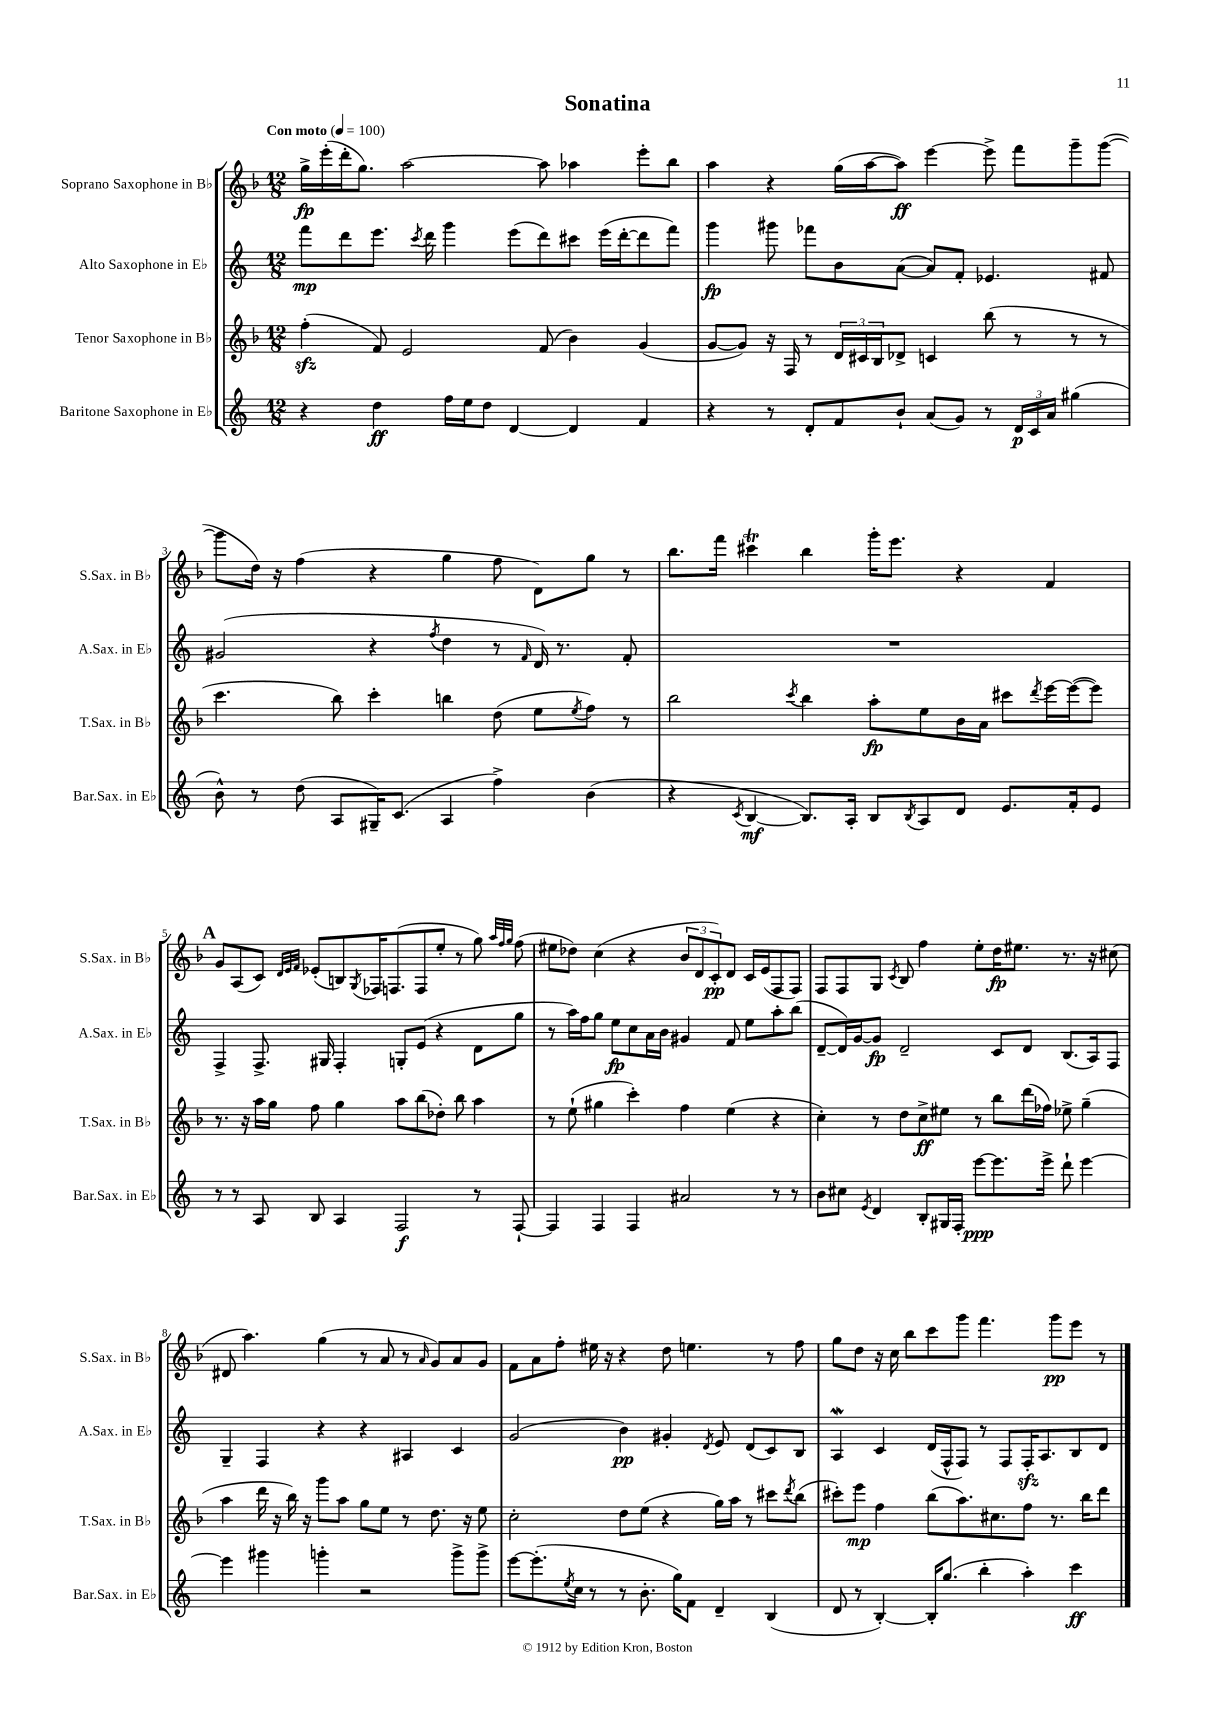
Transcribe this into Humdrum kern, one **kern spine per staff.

**kern	**dynam	**kern	**dynam	**kern	**dynam	**kern	**dynam
*part4	*part4	*part3	*part3	*part2	*part2	*part1	*part1
*staff4	*staff4	*staff3	*staff3	*staff2	*staff2	*staff1	*staff1
*I"Baritone Saxophone in E♭	*	*I"Tenor Saxophone in B♭	*	*I"Alto Saxophone in E♭	*	*I"Soprano Saxophone in B♭	*
*I'Bar.Sax. in E♭	*	*I'T.Sax. in B♭	*	*I'A.Sax. in E♭	*	*I'S.Sax. in B♭	*
*clefG2	*	*clefG2	*	*clefG2	*	*clefG2	*
*k[]	*	*k[b-]	*	*k[]	*	*k[b-]	*
*M12/8	*	*M12/8	*	*M12/8	*	*M12/8	*
*MM100	*	*MM100	*	*MM100	*	*MM100	*
=1	=1	=1	=1	=1	=1	=1	=1
!	!	!	!	!	!	!LO:TX:a:B:t=Con moto	!
4r	.	(4ffzz'\	.	8fff\L	mp	16gg^\LL	fp
.	.	.	.	.	.	(16eee'\	.
.	.	.	.	8ddd\	.	16ddd'\J	.
.	.	.	.	.	.	8.gg\J)	.
4dd\	ff	8f/)	.	8.eee\J	.	.	.
.	.	2e/	.	.	.	[2aa\	.
.	.	.	.	8qccc/	.	.	.
.	.	.	.	16ddd\	.	.	.
16ff\LL	.	.	.	4ggg\	.	.	.
16ee\J	.	.	.	.	.	.	.
8dd\J	.	.	.	.	.	.	.
[4d/	.	.	.	(8eee\L	.	.	.
.	.	(8f/	.	8ddd\)	.	8aa\]	.
4d/]	.	4b-\)	.	8ccc#X\J	.	4aa-X\	.
.	.	.	.	(16eee\LL	.	.	.
.	.	.	.	[16ddd'\J	.	.	.
4f/	.	(4g/	.	8ddd\]	.	8eee'\L	.
.	.	.	.	8fff\J)	.	8bb-\J	.
=2	=2	=2	=2	=2	=2	=2	=2
4r	.	[8g/L	.	4ggg\	fp	4aa\	.
.	.	8g/J])	.	.	.	.	.
8r	.	16r	.	8ggg#X\	.	4r	.
.	.	16F/	.	.	.	.	.
8d'/L	.	8r	.	8fff-X\L	.	.	.
8f/	.	24d/LL	.	8b\	.	(16gg\LL	.
.	.	24c#X/	.	.	.	.	.
.	.	.	.	.	.	[16aa\J	.
.	.	24B-/J	.	.	.	.	.
8b`/J	.	8d-X^/J	.	([8a\J	.	8aa\J])	ff
(8a/L	.	4cn/	.	8a/L])	.	[4eee\	.
8g/J)	.	.	.	8f'/J	.	.	.
8r	.	(8bb-\	.	4.e-X/	.	8eee^\]	.
24d/LL	p	8r	.	.	.	8fff\L	.
24c/	.	.	.	.	.	.	.
24a/JJ	.	.	.	.	.	.	.
(4gg#X\	.	8r	.	.	.	8ggg~\	.
.	.	8r	.	8f#X/	.	([8ggg\J	.
!!LO:LB:g=z
=3	=3	=3	=3	=3	=3	=3	=3
8b^^\)	.	4.ccc\	.	(2g#X/	.	8ggg\L]	.
8r	.	.	.	.	.	16dd\Jk)	.
.	.	.	.	.	.	16r	.
(8dd\	.	.	.	.	.	(4ff\	.
8A/L	.	8bb-\)	.	.	.	.	.
16G#X~/K)	.	4ccc'\	.	4r	.	4r	.
(8.c/J	.	.	.	.	.	.	.
.	.	.	.	8qff/	.	.	.
4A/	.	4bbn\	.	4dd\	.	4gg\	.
4ff^\)	.	(8dd\	.	8r	.	8ff\	.
.	.	.	.	16qqf/	.	.	.
.	.	8ee\L	.	16d/)	.	8d\L)	.
.	.	.	.	8.r	.	.	.
.	.	8qee/	.	.	.	.	.
(4b\	.	8ff\J)	.	.	.	8gg\J	.
.	.	8r	.	8f'/	.	8r	.
=4	=4	=4	=4	=4	=4	=4	=4
4r	.	2bb-\	.	1.r	.	8.bb-\L	.
.	.	.	.	.	.	16fff\Jk	.
8qc/	.	.	.	.	.	.	.
[4B/	mf	.	.	.	.	4ccc#Xt\	.
.	.	8qccc/	.	.	.	.	.
8.B/L])	.	4bb-\	.	.	.	4bb-\	.
16A'/Jk	.	.	.	.	.	.	.
8B/L	.	8aa'\L	fp	.	.	16ggg'\KL	.
.	.	.	.	.	.	8.eee\J	.
8qB/	.	.	.	.	.	.	.
8A/	.	8ee\	.	.	.	.	.
8d/J	.	16b-\L	.	.	.	4r	.
.	.	16a\JJ	.	.	.	.	.
8.e/L	.	8ccc#X\L	.	.	.	.	.
.	.	8qddd/	.	.	.	.	.
.	.	[16eee\L	.	.	.	4f/	.
16f'/k	.	(16eee\J_	.	.	.	.	.
8e/J	.	8eee\J])	.	.	.	.	.
!!LO:LB:g=z
!!LO:REH:place=s1:t=A
=5	=5	=5	=5	=5	=5	=5	=5
8r	.	8.r	.	4F^/	.	8g/L	.
8r	.	.	.	.	.	(8A/	.
.	.	16r	.	.	.	.	.
8A/	.	16aa\LL	.	8.F^/	.	8c/J)	.
.	.	16gg\JJ	.	.	.	.	.
.	.	.	.	.	.	32qqd/LLL	.
.	.	.	.	.	.	32qqe/	.
.	.	.	.	.	.	32qqf/JJJ	.
8B/	.	8ff\	.	.	.	(8e-X'/L	.
.	.	.	.	16G#X/	.	.	.
4A/	.	4gg\	.	4F'/	.	8Bn/)	.
.	.	.	.	.	.	8qG/	.
.	.	.	.	.	.	16F-X/K	.
.	.	.	.	.	.	(8.Fn/	.
2F/	f	8aa\L	.	8Gn'/L	.	.	.
.	.	(8bb-\	.	(8e/J	.	8F/	.
.	.	8dd-X'\J)	.	4r	.	8ee'/J	.
.	.	8bb-\	.	.	.	8r	.
8r	.	4aa\	.	8d\L	.	8gg\)	.
.	.	.	.	.	.	32qqaa/LLL	.
.	.	.	.	.	.	32qqff/	.
.	.	.	.	.	.	32qqgg/JJJ	.
[8F`/	.	.	.	8gg\J	.	(8ff\	.
=6	=6	=6	=6	=6	=6	=6	=6
4F/]	.	8r	.	8r	.	8ee#X\L	.
.	.	(8ee`\	.	16aa\LL)	.	8dd-X\J)	.
.	.	.	.	16ff\J	.	.	.
4F/	.	4gg#X\	.	8gg\J	.	(4cc\	.
.	.	.	.	8ee\L	fp	.	.
4F/	.	4ccc'\)	.	8cc\	.	4r	.
.	.	.	.	16a\L	.	.	.
.	.	.	.	16b\JJ	.	.	.
2a#X/	.	4ff\	.	4g#X/	.	12b-/L	.
.	.	.	.	.	.	12d/	.
.	.	.	.	.	.	12c'/)	pp
.	.	(4ee\	.	8f/	.	8d/J	.
.	.	.	.	8ee\L	.	16c/LL	.
.	.	.	.	.	.	(16e/J	.
8r	.	4r	.	8aa'\	.	8F/	.
8r	.	.	.	(8bb\J	.	8F/J)	.
=7	=7	=7	=7	=7	=7	=7	=7
8b\L	.	4cc'\)	.	[8d~/L	.	8F/L	.
8cc#X\J	.	.	.	16d/L])	.	8F/	.
.	.	.	.	[16g/J	.	.	.
8qe/	.	.	.	.	.	.	.
4d/	.	8r	.	8g/J]	fp	8G/J	.
.	.	.	.	.	.	8qc/	.
.	.	8dd\L	.	2d~/	.	8B-/	.
8B'/L	.	8cc^\	ff	.	.	4ff\	.
16G#X/L	.	8ee#X\J	.	.	.	.	.
16F'/JJ	.	.	.	.	.	.	.
[8eee\L	ppp	8r	.	.	.	8ee'\L	.
8.eee\]	.	8bb-\L	.	8c/L	.	16dd\K	fp
.	.	.	.	.	.	8.ee#X\J	.
.	.	(16ddd\L	.	8d/J	.	.	.
16eee^\Jk	.	16ff-X\JJ)	.	.	.	.	.
8ddd`\	.	8ee-X^\	.	(8.B/L	.	8.r	.
[4eee\	.	(4gg~\	.	.	.	.	.
.	.	.	.	16A/k)	.	16r	.
.	.	.	.	8F/J	.	(8cc#X\	.
!!LO:LB:g=z
=8	=8	=8	=8	=8	=8	=8	=8
4eee\]	.	4aa\	.	4G~/	.	8d#X/	.
.	.	.	.	.	.	4.aa\)	.
4ggg#X\	.	16ddd\	.	4F/	.	.	.
.	.	16r	.	.	.	.	.
.	.	16bb-\)	.	.	.	.	.
.	.	16r	.	.	.	.	.
4gggn'\	.	8ggg\L	.	4r	.	(4gg\	.
.	.	8aa\J	.	.	.	.	.
2r	.	8gg\L	.	4r	.	8r	.
.	.	8ee\J	.	.	.	8a/	.
.	.	8r	.	4A#X/	.	8r	.
.	.	.	.	.	.	16qqa/	.
.	.	8.dd\	.	.	.	8g/L)	.
8ggg^\L	.	.	.	4c/	.	8a/	.
.	.	16r	.	.	.	.	.
8ggg^\J	.	8ee\	.	.	.	8g/J	.
=9	=9	=9	=9	=9	=9	=9	=9
[8eee\L	.	2cc'\	.	(2g/	.	8f\L	.
(8.eee'\]	.	.	.	.	.	8a\	.
.	.	.	.	.	.	8ff'\J	.
8qee/	.	.	.	.	.	.	.
16cc\Jk	.	.	.	.	.	.	.
8r	.	.	.	.	.	16ee#X\	.
.	.	.	.	.	.	16r	.
8r	.	8dd\L	.	4b\)	pp	4r	.
8.b'\	.	(8ee\J	.	.	.	.	.
.	.	4r	.	4g#X'/	.	8dd\	.
16gg\KL)	.	.	.	.	.	.	.
8f\J	.	.	.	.	.	4.een\	.
.	.	.	.	8qd/	.	.	.
4d~/	.	16gg\LL)	.	8e/	.	.	.
.	.	16aa\JJ	.	.	.	.	.
.	.	8r	.	(8d/L	.	.	.
(4B/	.	8ccc#X\L	.	8c/)	.	8r	.
.	.	8qddd/	.	.	.	.	.
.	.	(8bb-\J	.	8B/J	.	8ff\	.
=10	=10	=10	=10	=10	=10	=10	=10
8d/	.	8ccc#X'\L)	.	4AW/	.	8gg\L	.
8r	.	8eee\J	mp	.	.	8dd\J	.
[4B'/)	.	4ff\	.	4c/	.	16r	.
.	.	.	.	.	.	16cc\	.
.	.	.	.	.	.	8bb-\L	.
16B'/KL]	.	(8bb-\L	.	(16d/LL	.	8ccc\	.
(8.gg/J	.	.	.	16F^^/J	.	.	.
.	.	8.aa\)	.	8F/J)	.	8ggg\J	.
4bb'\	.	.	.	8r	.	4.fff\	.
.	.	8.cc#X\	.	.	.	.	.
.	.	.	.	8F/L	.	.	.
4aa'\)	.	8ff\J	.	16Fzz'/K	.	.	.
.	.	.	.	8.A/	.	.	.
.	.	8.r	.	.	.	8ggg\L	pp
4ccc\	ff	.	.	8B/	.	8eee\J	.
.	.	16bb-\KL	.	.	.	.	.
.	.	8ddd\J	.	8d/J	.	8r	.
==	==	==	==	==	==	==	==
*-	*-	*-	*-	*-	*-	*-	*-
